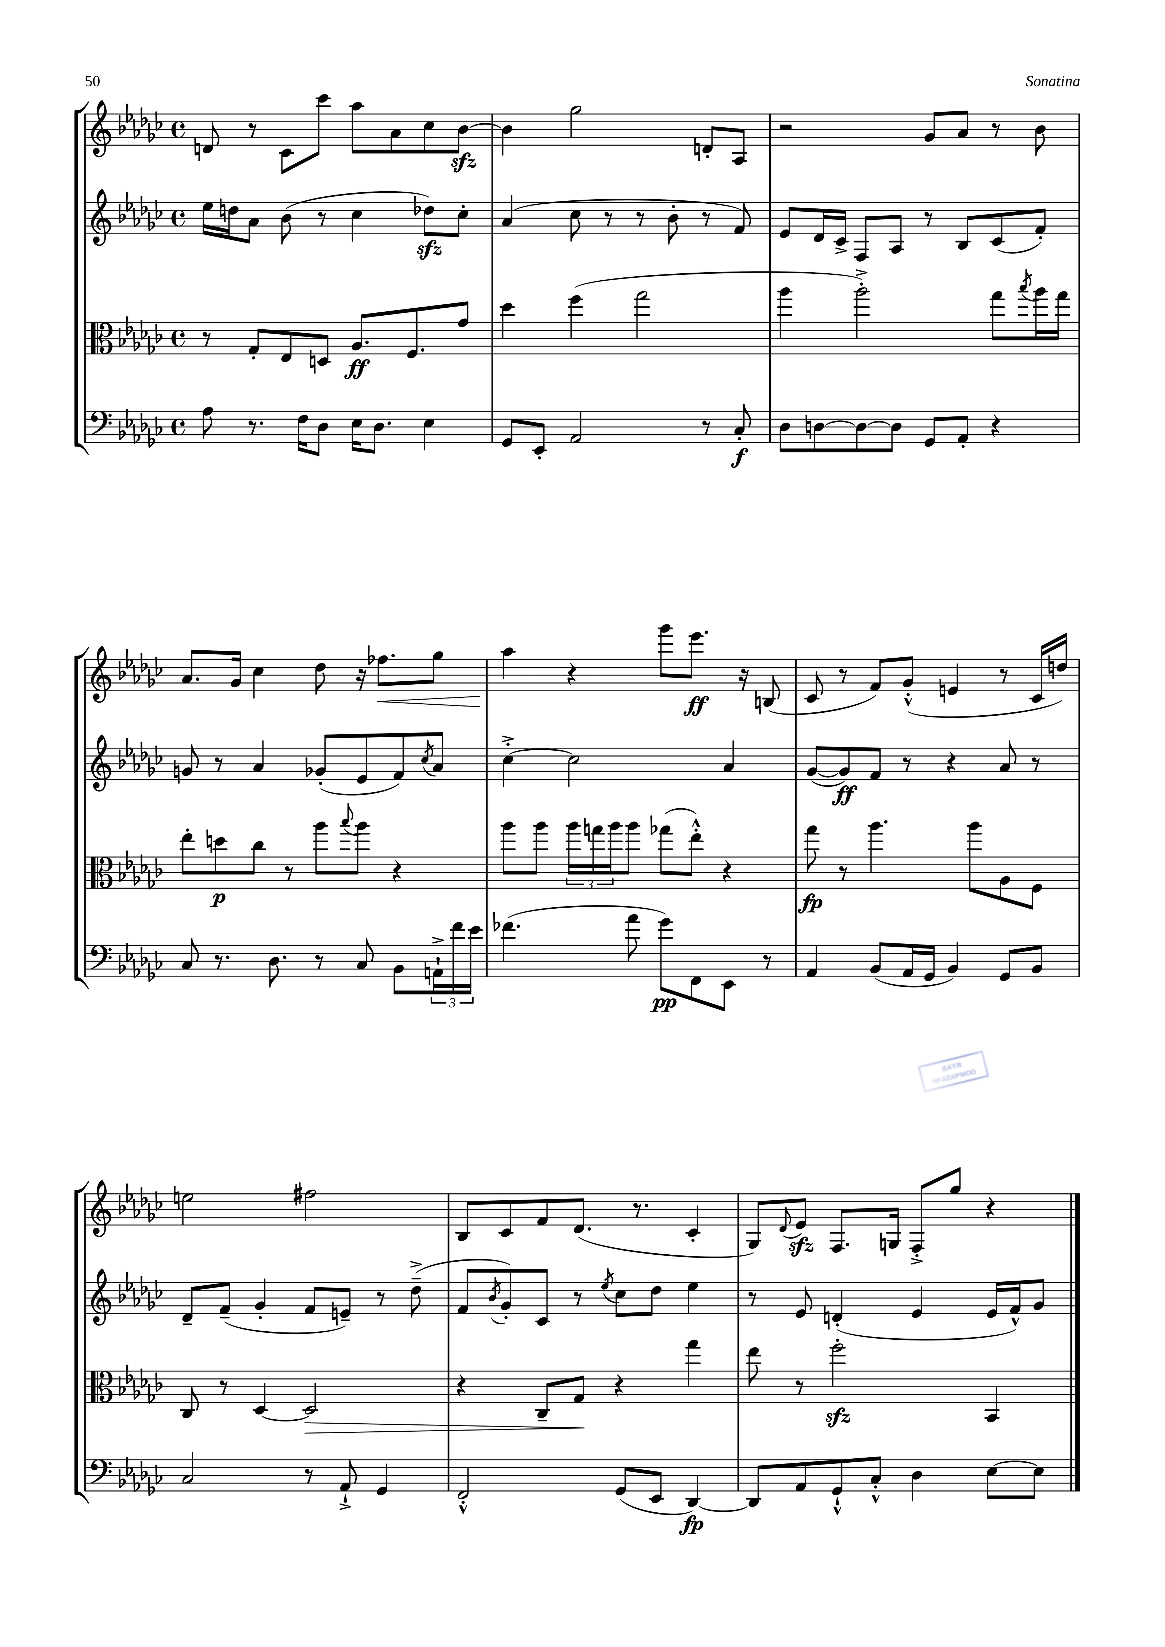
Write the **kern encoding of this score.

**kern	**dynam	**kern	**dynam	**kern	**dynam	**kern	**dynam
*part4	*part4	*part3	*part3	*part2	*part2	*part1	*part1
*staff4	*staff4	*staff3	*staff3	*staff2	*staff2	*staff1	*staff1
*clefF4	*	*clefC3	*	*clefG2	*	*clefG2	*
*k[b-e-a-d-g-c-]	*	*k[b-e-a-d-g-c-]	*	*k[b-e-a-d-g-c-]	*	*k[b-e-a-d-g-c-]	*
*M4/4	*	*M4/4	*	*M4/4	*	*M4/4	*
*met(c)	*	*met(c)	*	*met(c)	*	*met(c)	*
=9	=9	=9	=9	=9	=9	=9	=9
8A-\	.	8r	.	16ee-\LL	.	8dn/	.
.	.	.	.	16ddn\J	.	.	.
8.r	.	8G-'/L	.	8a-\J	.	8r	.
.	.	8E-/	.	(8b-\	.	8c-\L	.
16F\KL	.	.	.	.	.	.	.
8D-\J	.	8Dn/J	.	8r	.	8ccc-\J	.
16E-\KL	.	8.A-/L	ff	4cc-\	.	8aa-\L	.
8.D-\J	.	.	.	.	.	.	.
.	.	.	.	.	.	8a-\	.
.	.	8.F/	.	.	.	.	.
4E-\	.	.	.	8dd-Xzz\L)	.	8cc-\	.
.	.	8g-/J	.	8cc-'\J	.	[8b-zz\J	.
=10	=10	=10	=10	=10	=10	=10	=10
8GG-/L	.	4dd-\	.	(4a-/	.	4b-\]	.
8EE-'/J	.	.	.	.	.	.	.
2AA-/	.	(4ff\	.	8cc-\	.	2gg-\	.
.	.	.	.	8r	.	.	.
.	.	2gg-\	.	8r	.	.	.
.	.	.	.	8b-'\	.	.	.
8r	.	.	.	8r	.	8dn'/L	.
8C-'/	f	.	.	8f/)	.	8A-/J	.
=11	=11	=11	=11	=11	=11	=11	=11
8D-\L	.	4aa-\	.	8e-/L	.	2r	.
[8Dn\	.	.	.	16d-/L	.	.	.
.	.	.	.	16c-^/JJ	.	.	.
8D\_	.	2aa-'^\)	.	8F/L	.	.	.
8D\J]	.	.	.	8A-/J	.	.	.
8GG-/L	.	.	.	8r	.	8g-/L	.
8AA-'/J	.	.	.	8B-/L	.	8a-/J	.
4r	.	8gg-\L	.	(8c-/	.	8r	.
.	.	8qbb-/	.	.	.	.	.
.	.	16aa-\L	.	8f'/J)	.	8b-\	.
.	.	16gg-\JJ	.	.	.	.	.
!!LO:LB:g=z
=12	=12	=12	=12	=12	=12	=12	=12
8C-/	.	8ee-'\L	.	8gn/	.	8.a-/L	.
8.r	.	8ddn\	p	8r	.	.	.
.	.	.	.	.	.	16g-/Jk	.
.	.	8cc-\J	.	4a-/	.	4cc-\	.
8.D-\	.	.	.	.	.	.	.
.	.	8r	.	.	.	.	.
8r	.	8aa-\L	.	(8g-X'/L	.	8dd-\	.
.	.	8qqbb-/	.	.	.	.	.
8C-/	.	8aa-\J	.	8e-/	.	16r	.
!	!	!	!	!	!	!	!LO:HP:b
.	.	.	.	.	.	8.ff-X\L	<
8BB-\L	.	4r	.	8f/)	.	.	.
.	.	.	.	8qcc-/	.	.	.
24AAn`^\L	.	.	.	8a-/J	.	8gg-\J	.
24f\	.	.	.	.	.	.	.
24e-\JJ	.	.	.	.	.	.	.
=13	=13	=13	=13	=13	=13	=13	=13
(4.f-X\	.	8aa-\L	.	[4cc-'^\	.	4aa-\	.
.	.	8aa-\J	.	.	.	.	.
.	.	24aa-\LL	.	2cc-\]	.	4r	[
.	.	24ggn\	.	.	.	.	.
.	.	24aa-\J	.	.	.	.	.
8a-\	.	8aa-\J	.	.	.	.	.
8g-\L)	pp	(8gg-X\L	.	.	.	8ggg-\L	.
8FF\	.	8ee-'^^\J)	.	.	.	8.eee-\J	ff
8EE-\J	.	4r	.	4a-/	.	.	.
.	.	.	.	.	.	16r	.
8r	.	.	.	.	.	(8Bn/	.
=14	=14	=14	=14	=14	=14	=14	=14
4AA-/	.	8gg-\	fp	([8g-/L	.	8c-/	.
.	.	8r	.	8g-/])	ff	8r	.
(8BB-/L	.	4.aa-\	.	8f/J	.	8f/L)	.
16AA-/L	.	.	.	8r	.	(8g-'^^/J	.
16GG-/JJ	.	.	.	.	.	.	.
4BB-/)	.	.	.	4r	.	4en/	.
.	.	8aa-\L	.	.	.	.	.
8GG-/L	.	8A-\	.	8a-/	.	8r	.
8BB-/J	.	8F\J	.	8r	.	16c-/LL	.
.	.	.	.	.	.	16ddn/JJ)	.
!!LO:LB:g=z
=15	=15	=15	=15	=15	=15	=15	=15
2C-/	.	8C-/	.	8d-~/L	.	2een\	.
.	.	8r	.	(8f~/J	.	.	.
.	.	[4D-/	.	4g-'/	.	.	.
!	!	!	!LO:HP:b	!	!	!	!
8r	.	2D-/]	>	8f/L	.	2ff#X\	.
8AA-`^/	.	.	.	8en~/J)	.	.	.
4GG-/	.	.	.	8r	.	.	.
.	.	.	.	(8dd-~^\	.	.	.
=16	=16	=16	=16	=16	=16	=16	=16
2FF'^^/	.	4r	.	8f/L	.	8B-/L	.
.	.	.	.	8qb-/	.	.	.
.	.	.	.	8g-'/)	.	8c-/	.
.	.	8C-~/L	.	8c-/J	.	8f/	.
.	.	8G-/J	.	8r	.	(8.d-/J	.
.	.	.	.	8qee-/	.	.	.
(8GG-/L	.	4r	]	8cc-\L	.	.	.
.	.	.	.	.	.	8.r	.
8EE-/J	.	.	.	8dd-\J	.	.	.
[4DD-/)	fp	4gg-\	.	4ee-\	.	4c-'/	.
=17	=17	=17	=17	=17	=17	=17	=17
8DD-/L]	.	8ee-\	.	8r	.	8G-/L)	.
.	.	.	.	.	.	8qqd-/	.
8AA-/	.	8r	.	8e-/	.	8e-zz/J	.
8GG-`^^/	.	2ffzz'\	.	(4dn'/	.	8.F/L	.
8C-'^^/J	.	.	.	.	.	.	.
.	.	.	.	.	.	16Gn/Jk	.
4D-\	.	.	.	4e-/	.	8F'^/L	.
.	.	.	.	.	.	8gg-/J	.
[8E-\L	.	4BB-/	.	16e-/LL	.	4r	.
.	.	.	.	16f^^/J)	.	.	.
8E-\J]	.	.	.	8g-/J	.	.	.
==	==	==	==	==	==	==	==
*-	*-	*-	*-	*-	*-	*-	*-
